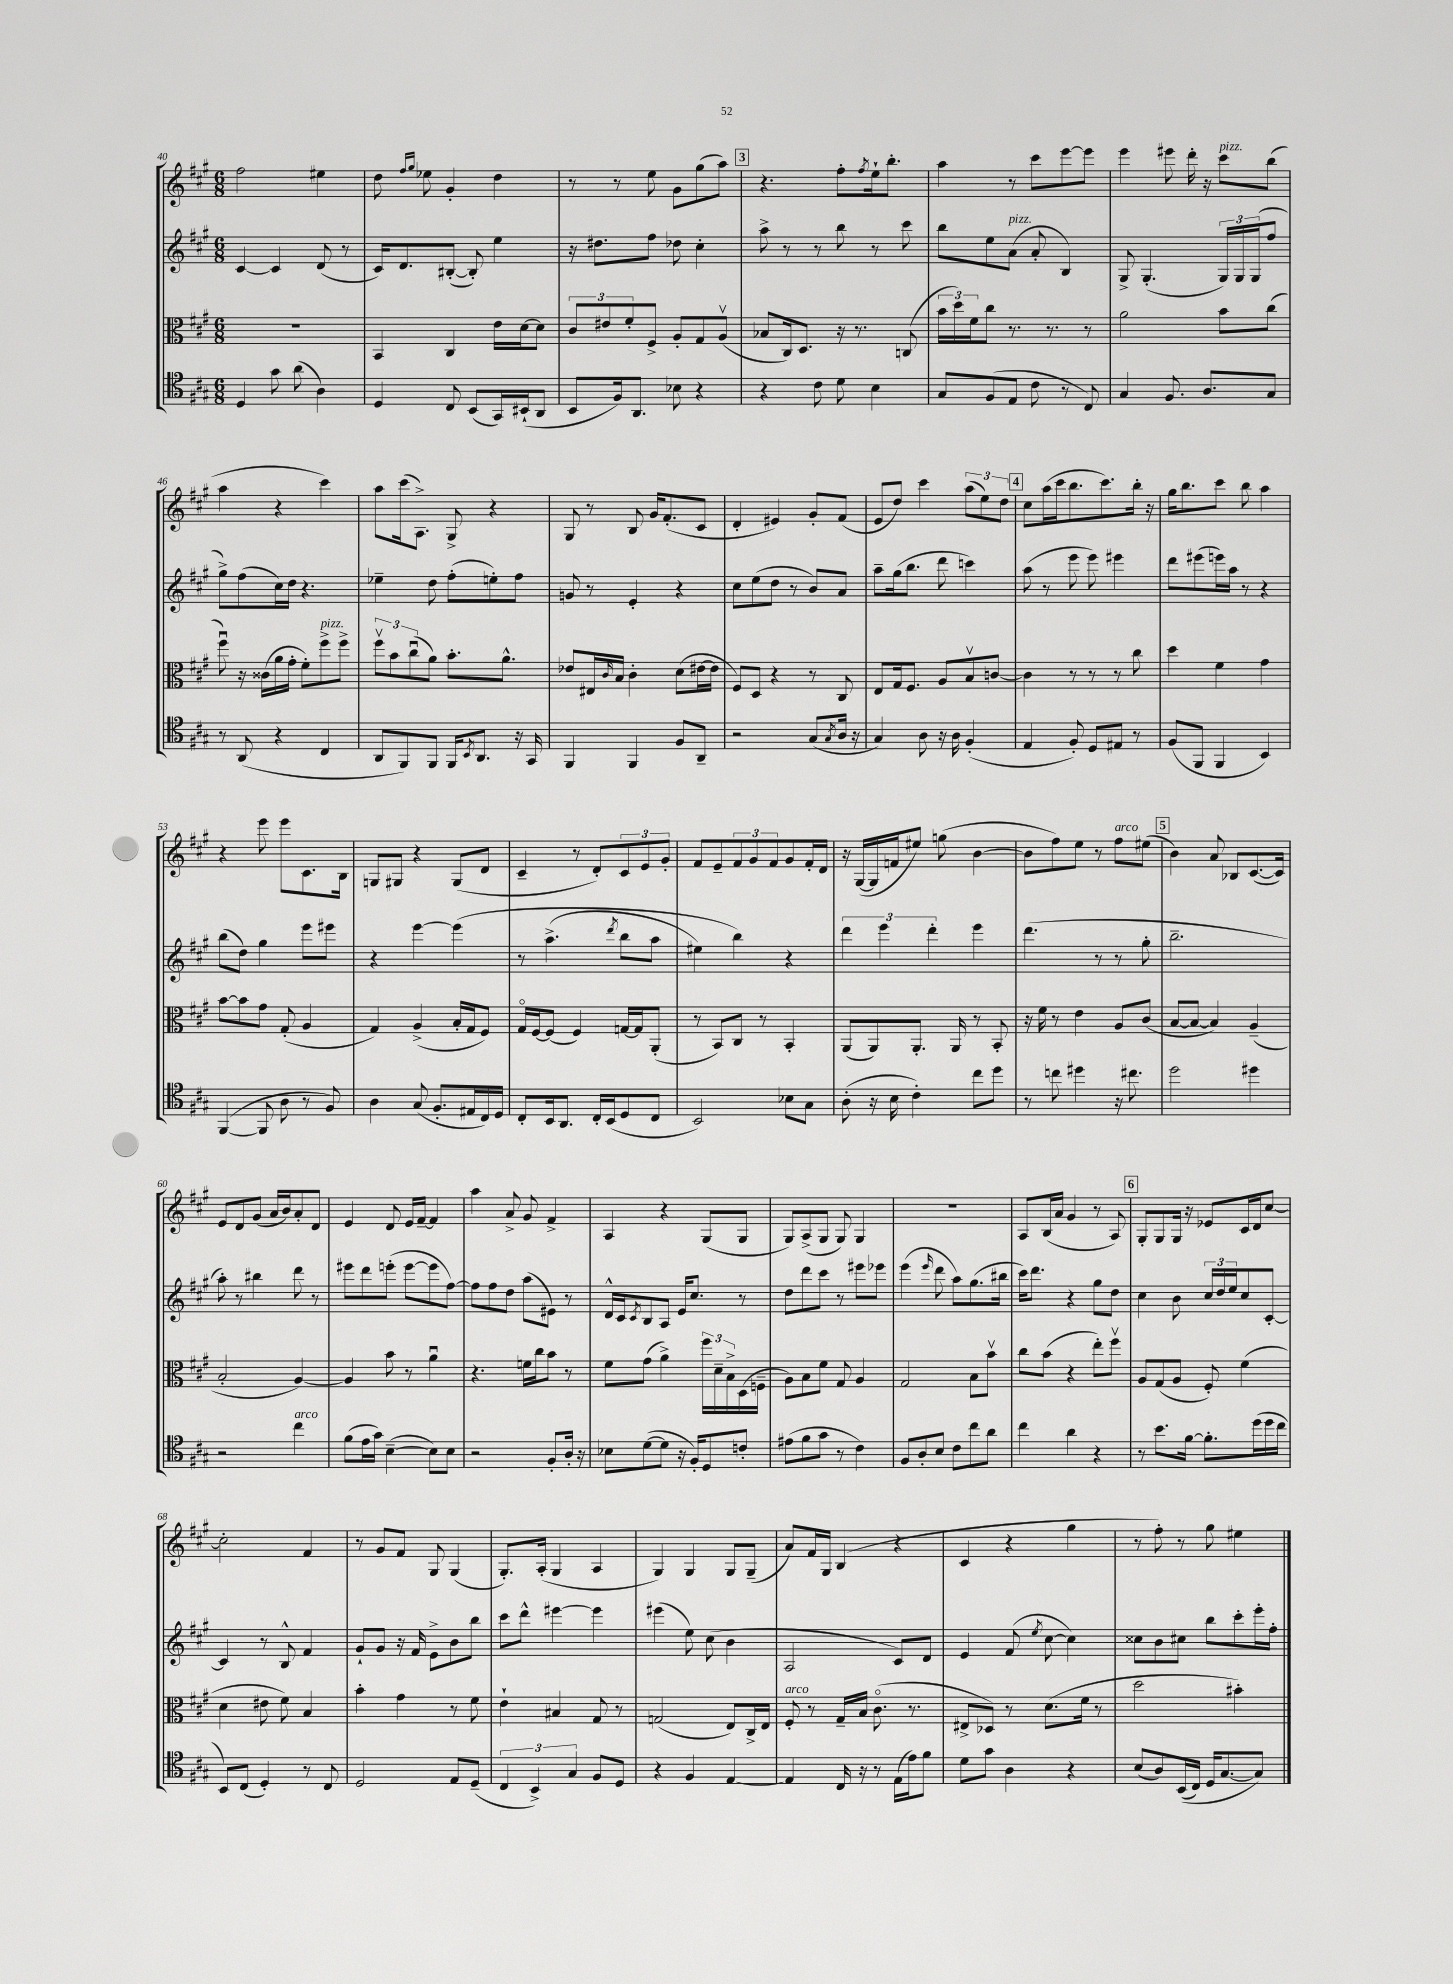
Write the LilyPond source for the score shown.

<<
\new StaffGroup <<
\new Staff = "s0" {
    \clef treble \key a \major \numericTimeSignature \time 6/8
    fis''2 eis''4 |
    d''8 \grace { fis''16 gis''16 } ees''8 gis'4-. d''4 |
    r8 r8 e''8 gis'8 gis''8( a''8) |
    \mark \markup { \box "3" } r4. fis''8-. \acciaccatura { fis''8 } e''16-! b''8.-. |
    a''4 r8 cis'''8 e'''8~ e'''8 |
    e'''4 eis'''8 d'''16-. r16 cis'''8^\markup { \italic "pizz." } b''8( |
    a''4 r4 cis'''4) |
    a''8 cis'''16( a8.->) gis8-> r4 |
    gis8 r8 b8 gis'16 fis'8.-.( cis'8 |
    d'4-. eis'4) gis'8-. fis'8( |
    e'8 d''8) cis'''4 \tuplet 3/2 { a''8( e''8) d''8 } |
    \mark \markup { \box "4" } cis''8 a''16( cis'''16 b''8. cis'''8.) b''16-. r16 |
    gis''16 b''8. cis'''8 b''8 a''4 |
    r4 e'''8 e'''8 cis'8. b16 |
    g8 gis8 r4 gis8( d'8 |
    cis'4-- r8 d'8-.) \tuplet 3/2 { cis'8 e'8 gis'8-. } |
    fis'8 e'8-- \tuplet 3/2 { fis'8 gis'8 fis'8 } gis'8 fis'16-. d'16 |
    r16 gis16~( gis16 f'16 eis''8) g''8( b'4~ |
    b'8 fis''8) e''8 r8 fis''8^\markup { \italic "arco" } eis''8( |
    \mark \markup { \box "5" } b'4) a'8 bes8 cis'8.~( cis'16) |
    e'8 d'8 gis'8( a'16 b'16) a'8-. d'8 |
    e'4 d'8 e'16 fis'16~-- fis'4 |
    a''4 a'8-> gis'8 fis'4-> |
    a4 r4 gis8( gis8 |
    gis8) a8->( gis8 gis8) gis4 |
    R2. |
    a8 b16( a'16 gis'4 r8 a8) |
    \mark \markup { \box "6" } gis8-. gis8 gis16 r16 ees'8 cis'16 d'16 cis''8~ |
    cis''2-. fis'4 |
    r8 gis'8 fis'8 gis8 gis4( |
    gis8.-.) a16-.( gis4 a4 |
    gis4) gis4 gis8 gis8--( |
    a'8) fis'16 gis16 b4( r4 |
    cis'4 r4 gis''4 |
    r8 fis''8-.) r8 gis''8 eis''4 \bar "|." |
}
\new Staff = "s1" {
    \clef treble \key a \major \numericTimeSignature \time 6/8
    cis'4~ cis'4 d'8( r8 |
    cis'16) d'8. bis8~-.( bis8-.) e''4 |
    r16 dis''8. fis''8 des''8 cis''4-. |
    \mark \markup { \box "3" } a''8-> r8 r8 b''8 r8 cis'''8 |
    b''8 e''8 a'8^\markup { \italic "pizz." }( a'8-. b4) |
    gis8-> gis4.-.( \tuplet 3/2 { gis16) gis16 gis16( } fis''8 |
    gis''8->) fis''8( cis''16) d''16 r4. |
    ees''4-- d''8 fis''8-.( e''8-.) fis''8 |
    g'8 r8 e'4-. r4 |
    cis''8 e''8( d''8 r8 b'8) a'8 |
    a''8-- gis''16( b''8. d'''8 c'''4) |
    \mark \markup { \box "4" } a''8( r8 e'''8 e'''8) eis'''4 |
    d'''8 eis'''8( e'''16) a''16 r8 r4 |
    b''8( d''8) gis''4 e'''8 eis'''8 |
    r4 e'''4~ e'''4\( |
    r8 a''4.->( \acciaccatura { d'''8 } b''8 a''8 |
    eis''4) b''4\) r4 |
    \tuplet 3/2 { d'''4 e'''4 d'''4-. } e'''4 |
    d'''4.( r8 r8 gis''8-. |
    \mark \markup { \box "5" } b''2.-- |
    a''8-.) r8 bis''4 d'''8 r8 |
    eis'''8 d'''8 e'''8-.( e'''8~ e'''8 fis''8~) |
    fis''8 fis''8 d''8 a''8( eis'8) r8 |
    d'16-^ cis'16 \acciaccatura { cis'8 } b8 a8 e'16 cis''8. r8 |
    d''8 d'''8 cis'''8 r8 eis'''8 ees'''8 |
    e'''4( \grace { e'''16 } d'''8 a''8) gis''8.( bis''16 |
    cis'''16) d'''8. r4 gis''8 d''8 |
    \mark \markup { \box "6" } cis''4 b'8 \tuplet 3/2 { cis''16 d''16 e''16 } cis''8 cis'8~-. |
    cis'4 r8 b8-^ fis'4 |
    gis'8-! gis'8 r16 fis'16 e'8-> b'8 b''8 |
    cis'''8 d'''8-^ eis'''4~ eis'''4 |
    eis'''4( e''8) cis''8( b'4 |
    a2 cis'8) d'8 |
    e'4 fis'8( \acciaccatura { e''8 } cis''8~ cis''4) |
    cisis''8 b'8 cis''8 b''8 cis'''8-. e'''16-. fis''16-. \bar "|." |
}
\new Staff = "s2" {
    \clef alto \key a \major \numericTimeSignature \time 6/8
    R2. |
    b,4 cis4 e'16 d'16~ d'8 |
    \tuplet 3/2 { cis'8 eis'8 fis'8-. } fis8-> a8-. gis8 a8\upbow( |
    \mark \markup { \box "3" } bes8 cis16) d8. r16 r8. c8( |
    \tuplet 3/2 { b'16 d''16) fis'16 } cis''8 r8. r8. r8 |
    a'2 b'8 cis''8( |
    fis''8\downbow) r16 cisis'16( a'16 gis'16-. fis'8-.) fis''8->^\markup { \italic "pizz." } fis''8-> |
    \tuplet 3/2 { fis''8\upbow b'8 cis''8\downbow( } a'8) b'8.-. a'8.-^ |
    ees'8 eis16 \grace { cis'16 } b16 cis'4-. d'8( eis'16~ eis'16 |
    fis8) d8 r4 r8 cis8 |
    e8 gis16 fis8. a8 b8\upbow c'8~ |
    \mark \markup { \box "4" } c'4 r8 r8 r8 cis''8 |
    d''4 fis'4 gis'4 |
    b'8~ b'8 gis'8 gis8-.( a4 |
    gis4) a4->( b16-. gis16 fis8) |
    gis16\flageolet fis16~ fis8( fis4) g16~ g16 a,8-.( |
    r8 b,8) cis8 r8 b,4-. |
    a,8( a,8) a,8.-. a,16 r8 b,8-. |
    r16 fis'16 r8 e'4 a8 cis'8( |
    \mark \markup { \box "5" } b8~ b8~ b4) a4--( |
    b2-. a4~) |
    a4 b'8 r8 a'4\downbow |
    r4. f'16 cis''16 b'8 r8 |
    fis'8 gis'8( a'4->) \tuplet 3/2 { fis''16 d'16-- b16-> } d16( f16-- |
    a8) b8 fis'8 gis8 a4 |
    gis2 b8 b'8\upbow |
    cis''8 b'8( r4 e''8-.) fis''8\upbow |
    \mark \markup { \box "6" } a8 gis8( a8 fis8-.) fis'4( |
    d'4 eis'8 fis'8) b4 |
    b'4-. gis'4 r8 fis'8 |
    e'4-! bis4 gis8 r8 |
    g2( e8) cis16-> e16 |
    fis8-.^\markup { \italic "arco" } r8 gis16-- b16 cis'8.\flageolet( r8. |
    eis8-> des8) r8 d'8.( fis'16 r8 |
    d''2 bis'4-.) \bar "|." |
}
\new Staff = "s3" {
    \clef tenor \key a \major \numericTimeSignature \time 6/8
    d4 gis'8 a'8( a4) |
    d4 cis8 b,8( gis,16) bis,16-!( a,8 |
    b,8 fis16) a,8. bes8 r4 |
    \mark \markup { \box "3" } r4 cis'8 d'8 b4 |
    gis8 fis8( e8 cis'8 r8 cis8) |
    gis4 fis8. a8. gis8 |
    r8 a,8( r4 cis4 |
    a,8 fis,8) fis,8 fis,16 \acciaccatura { b,8 } a,8. r16 gis,16 |
    fis,4 fis,4 fis8 a,8-- |
    r2 gis8( \acciaccatura { gis8 } a16 r16 |
    gis4) a8 r16 a16 fis4-.( |
    \mark \markup { \box "4" } e4 fis8-.) d8 eis8 r8 |
    fis8( fis,8 fis,4 b,4) |
    fis,4~( fis,8 a8 r8 fis8) |
    a4 gis8( fis8.-. eis16 cis16) d16 |
    cis8-. b,16 a,8. cis16-. b,16( d8 cis8 |
    b,2) bes8 gis8 |
    a8-.( r16 b16 cis'4-.) cis''8 d''8 |
    r8 c''8 dis''4 r16 cis''8. |
    \mark \markup { \box "5" } d''2 dis''4 |
    r2 cis''4^\markup { \italic "arco" } |
    fis'8( e'16 gis'16) b4~--( b8) b8 |
    r2 fis8-. a16-. r16 |
    bes8 d'8~( d'8 r16 fis16-.) d8 c'8-. |
    eis'8( fis'8 gis'8 r8 cis'4) |
    fis8 a8-. b8 cis'8 cis''8 a'8 |
    cis''4 a'4 r4 |
    \mark \markup { \box "6" } r8 b'8. fis'16~ fis'8.-. d''16( d''16 cis''16 |
    b,8) cis8( d4-.) r8 cis8 |
    d2 e8 d8--( |
    \tuplet 3/2 { cis4 b,4->) gis4 } fis8 d8 |
    r4 fis4 e4~ |
    e4 cis16 r16 r8 e16( e'16) fis'8 |
    d'8 gis'8 a4 r4 |
    b8( a8) b,16(\( cis16) d16 gis8.~ gis8\) \bar "|." |
}
>>
>>
\layout { \context { \Score currentBarNumber = #40 } }
